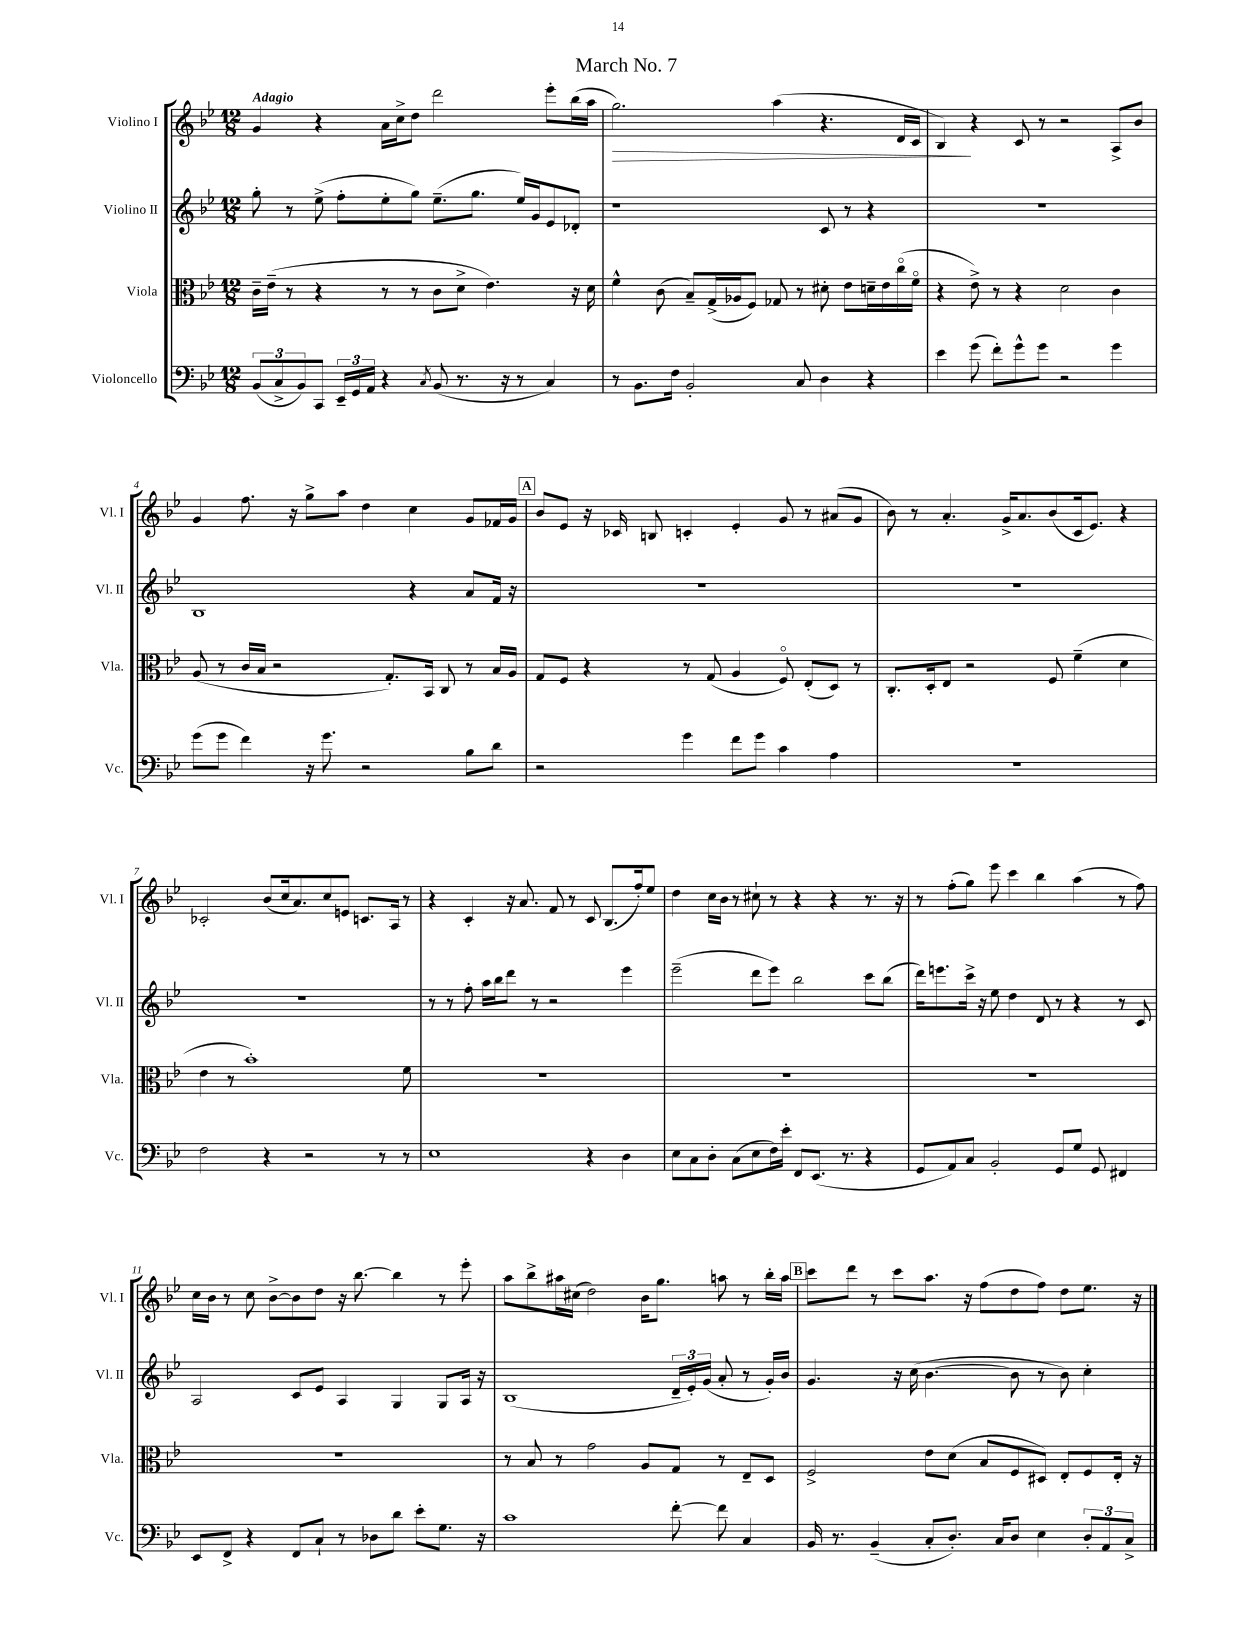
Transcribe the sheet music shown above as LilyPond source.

\header { title = "March No. 7" }
<<
\new StaffGroup <<
\new Staff = "s0" \with { instrumentName = "Violino I" shortInstrumentName = "Vl. I" } {
    \clef treble \key bes \major \numericTimeSignature \time 12/8 \tempo "Adagio"
    g'4 r4 a'16 c''16-> d''8 d'''2 ees'''8-. bes''16( a''16 |
    g''2.\>) a''4( r4. d'16 c'16 |
    bes4\!) r4 c'8 r8 r2 a8-> bes'8 |
    g'4 f''8. r16 g''8-> a''8 d''4 c''4 g'8 fes'16 g'16 |
    \mark \markup { \box "A" } bes'8 ees'8 r16 ces'16 b8 c'4-. ees'4-. g'8 r8 ais'8( g'8 |
    bes'8) r8 a'4.-. g'16-> a'8. bes'8( c'16 ees'8.) r4 |
    ces'2-. bes'8( c''16 a'8.) c''8 e'8 c'8. a16 r8 |
    r4 c'4-. r16 a'8. f'8 r8 c'8 bes8.( f''16-.) ees''8 |
    d''4 c''16 bes'16 r8 cis''8-! r8 r4 r4 r8. r16 |
    r8 f''8-.( g''8) ees'''8 c'''4 bes''4 a''4( r8 f''8) |
    c''16 bes'16 r8 c''8 bes'8~-> bes'8 d''8 r16 bes''8.~ bes''4 r8 ees'''8-. |
    a''8 bes''8-> ais''16 cis''16( d''2) bes'16 g''8. a''8 r8 bes''16-. a''16 |
    \mark \markup { \box "B" } c'''8 d'''8 r8 c'''8 a''8. r16 f''8( d''8 f''8) d''8 ees''8. r16 \bar "|." |
}
\new Staff = "s1" \with { instrumentName = "Violino II" shortInstrumentName = "Vl. II" } {
    \clef treble \key bes \major \numericTimeSignature \time 12/8
    g''8-. r8 ees''8->( f''8-. ees''8-. g''8) ees''8.--( g''8. ees''16) g'16 ees'8 des'8-. |
    r1 c'8 r8 r4 |
    R1. |
    bes1 r4 a'8 f'16 r16 |
    \mark \markup { \box "A" } R1. |
    R1. |
    R1. |
    r8 r8 f''8-. a''16 bes''16 d'''8 r8 r2 ees'''4 |
    ees'''2--( d'''8 ees'''8) bes''2 c'''8 bes''8( |
    d'''16) e'''8. c'''16-> r16 ees''8 d''4 d'8 r8 r4 r8 c'8 |
    a2 c'8 ees'8 a4 g4 g8 a16 r16 |
    bes1( \tuplet 3/2 { d'16-- ees'16-.) g'16( } a'8-. r8 g'16-.) bes'16 |
    \mark \markup { \box "B" } g'4. r16 c''16( bes'4.~ bes'8 r8 bes'8) c''4-. \bar "|." |
}
\new Staff = "s2" \with { instrumentName = "Viola" shortInstrumentName = "Vla." } {
    \clef alto \key bes \major \numericTimeSignature \time 12/8
    c'16-- ees'16--( r8 r4 r8 r8 c'8 d'8-> ees'4.) r16 d'16 |
    f'4-^ c'8( bes8--) g16->( aes16 f8) ges8 r8 dis'8-. ees'8 d'16-- ees'16 c''16\flageolet( f'16\flageolet |
    r4 ees'8->) r8 r4 d'2 c'4 |
    a8( r8 c'16 bes16 r2 g8.-.) bes,16 c8 r8 bes16 a16 |
    \mark \markup { \box "A" } g8 f8 r4 r8 g8( a4 f8\flageolet) ees8-.( d8) r8 |
    c8.-. d16-. ees8 r2 f8 f'4--( d'4 |
    ees'4 r8 bes'1-.) f'8 |
    R1. |
    R1. |
    R1. |
    R1. |
    r8 bes8 r8 g'2 a8 g8 r8 ees8-- d8 |
    \mark \markup { \box "B" } f2-> ees'8 d'8( bes8 f8 dis8) ees8-. f8 ees16-. r16 \bar "|." |
}
\new Staff = "s3" \with { instrumentName = "Violoncello" shortInstrumentName = "Vc." } {
    \clef bass \key bes \major \numericTimeSignature \time 12/8
    \tuplet 3/2 { bes,8( c8-> bes,8) } c,8 \tuplet 3/2 { ees,16-- g,16 a,16 } r4 \acciaccatura { c8 } bes,8( r8. r16 r8 c4) |
    r8 bes,8. f16 bes,2-. c8 d4 r4 |
    ees'4 g'8( f'8-.) g'8-^ g'8 r2 g'4 |
    g'8( g'8 f'4) r16 g'8. r2 bes8 d'8 |
    \mark \markup { \box "A" } r2 g'4 f'8 g'8 c'4 a4 |
    R1. |
    f2 r4 r2 r8 r8 |
    ees1 r4 d4 |
    ees8 c8 d8-. c8( ees8 f16) ees'16-. f,8 ees,8.( r8. r4 |
    g,8 a,8) c8 bes,2-. g,8 g8 g,8 fis,4 |
    ees,8 f,8-> r4 f,8 c8-! r8 des8 d'8 ees'8-. g8. r16 |
    c'1 f'8~-. f'8 c4 |
    \mark \markup { \box "B" } bes,16 r8. bes,4--( c8-. d8.-.) c16 d8 ees4 \tuplet 3/2 { d8-. a,8 c8-> } \bar "|." |
}
>>
>>
